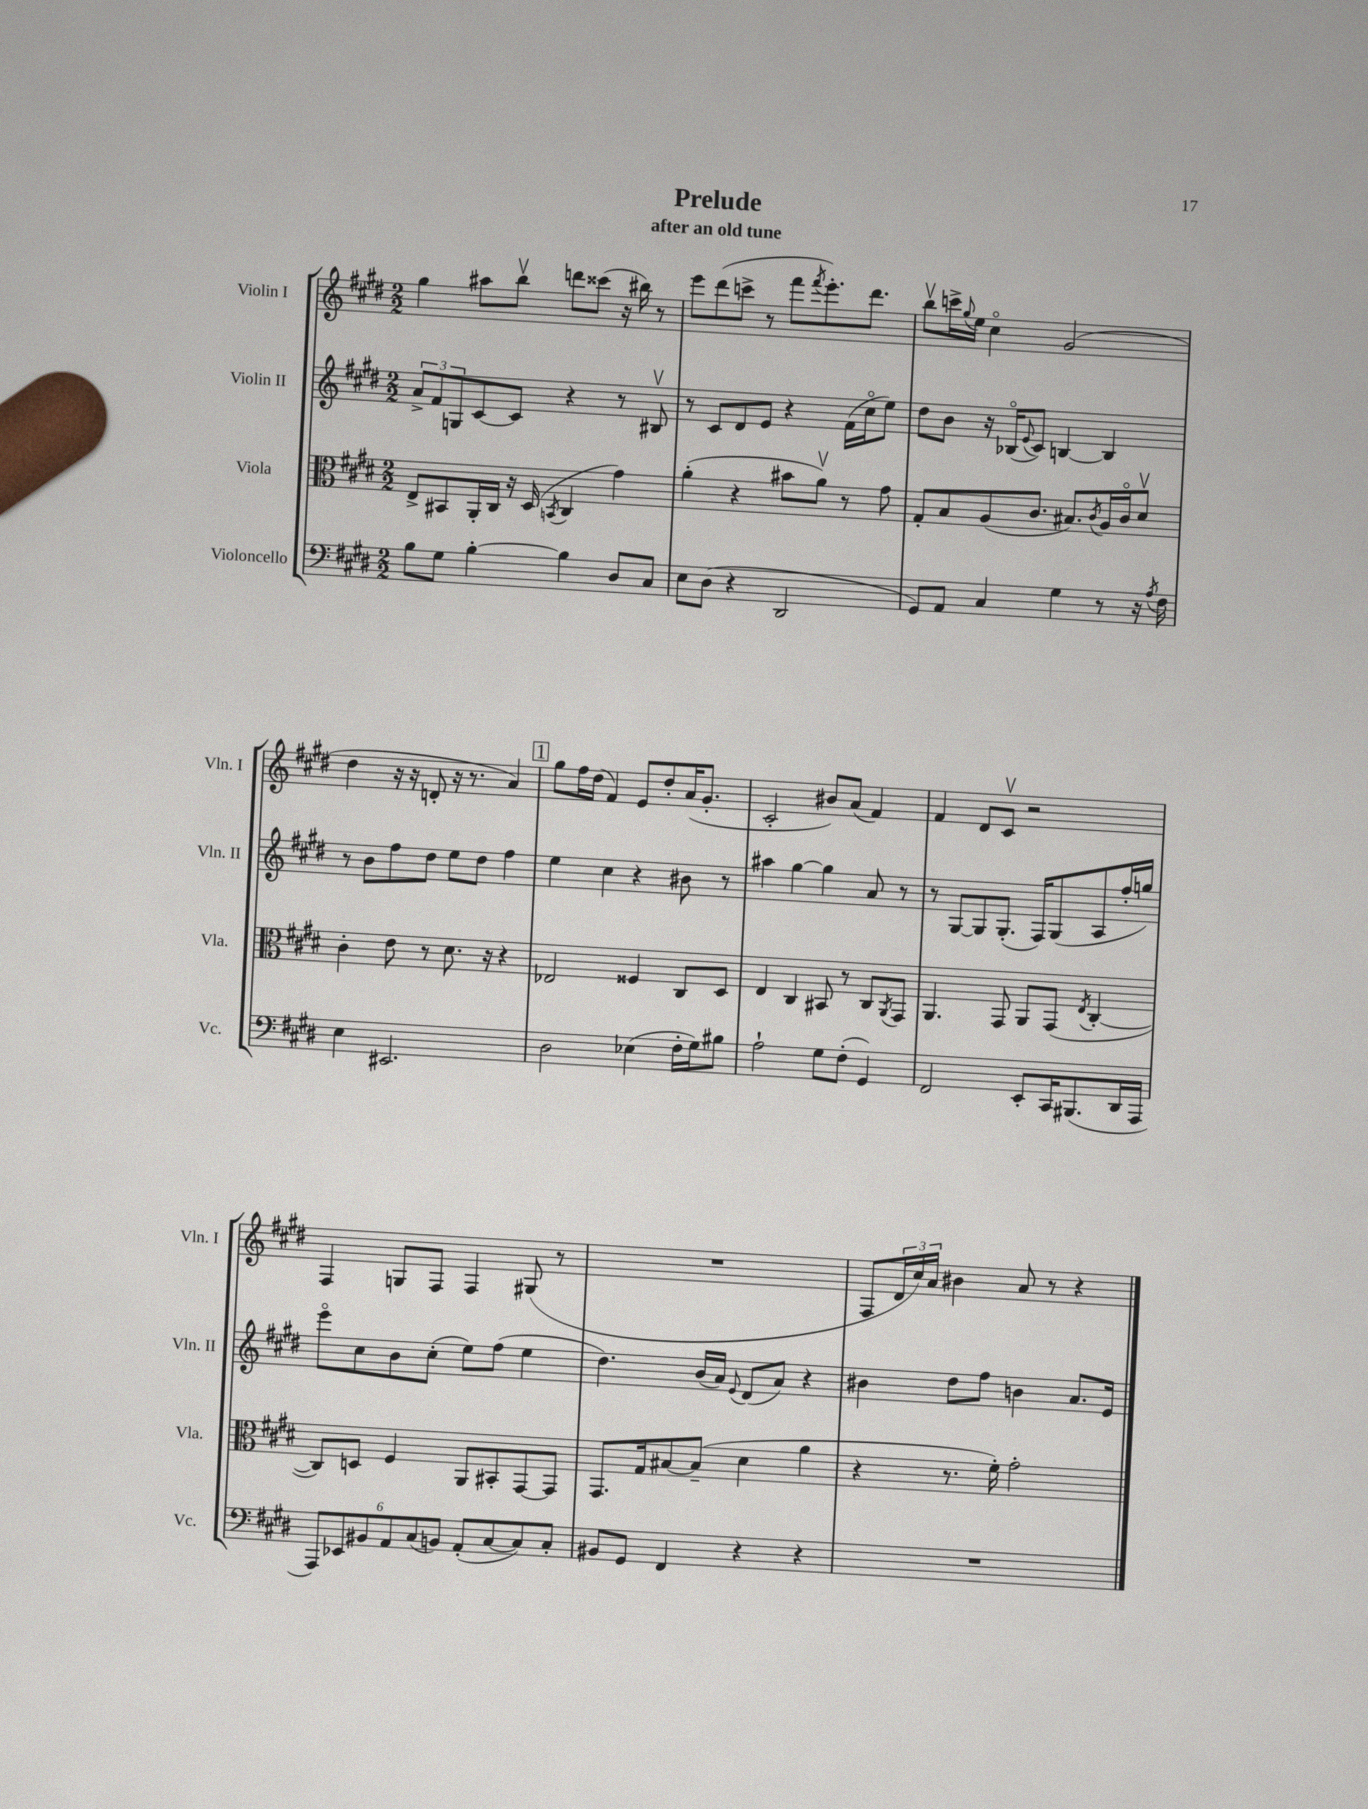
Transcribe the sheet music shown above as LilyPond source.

\header { title = "Prelude" subtitle = "after an old tune" }
<<
\new StaffGroup <<
\new Staff = "s0" \with { instrumentName = "Violin I" shortInstrumentName = "Vln. I" } {
    \clef treble \key e \major \numericTimeSignature \time 2/2
    gis''4 ais''8 b''8\upbow d'''8 cisis'''8( r16 bis''16) r8 |
    e'''8 dis'''8( c'''8-> r8 fis'''8 \acciaccatura { fis'''8 } e'''8.-.) dis'''8. |
    b''8\upbow c'''16-> \appoggiatura { gis''8 } e''16 cis''4\flageolet gis'2( |
    dis''4 r16 r16 d'8-. r16 r8. a'4) |
    \mark \markup { \box "1" } gis''8 fis''16 dis''16( fis'4) e'8 dis''8-. a'16( gis'8.-. |
    cis'2-. bis'8) a'8( fis'4) |
    fis'4 dis'8 cis'8\upbow r2 |
    fis4 g8 fis8 fis4 gis8( r8 |
    R1 |
    fis8 \tuplet 3/2 { dis'16 cis''16) a'16 } bis'4 a'8 r8 r4 \bar "|." |
}
\new Staff = "s1" \with { instrumentName = "Violin II" shortInstrumentName = "Vln. II" } {
    \clef treble \key e \major \numericTimeSignature \time 2/2
    \tuplet 3/2 { a'8-> fis'8 g8 } cis'8~ cis'8 r4 r8 bis8\upbow |
    r8 cis'8 dis'8 e'8 r4 fis'16( cis''16\flageolet e''8) |
    dis''8 b'8 r16 bes16\flageolet( \appoggiatura { e'8 } cis'8) b4~ b4 |
    r8 b'8 fis''8 dis''8 e''8 dis''8 fis''4 |
    \mark \markup { \box "1" } e''4 cis''4 r4 bis'8 r8 |
    ais''4 gis''4~ gis''4 a'8 r8 |
    r8 gis8~ gis8 gis8.-.( fis16) gis8( a8 fis''16-. g''16) |
    e'''8\flageolet cis''8 b'8 cis''8-.( e''8) fis''8( e''4 |
    dis''4.) b'16( a'16) \appoggiatura { e'8 } dis'8( a'8) r4 |
    bis'4 dis''8 fis''8 b'4 a'8. e'16 \bar "|." |
}
\new Staff = "s2" \with { instrumentName = "Viola" shortInstrumentName = "Vla." } {
    \clef alto \key e \major \numericTimeSignature \time 2/2
    e8-> bis,8 a,16-. cis16 r16 dis16( \acciaccatura { b,8 } cis4 gis'4) |
    a'4-.( r4 bis'8 a'8\upbow) r8 gis'8 |
    gis8-. b8 a8( cis'8. bis8.) \acciaccatura { cis'8 } a16 cis'16\flageolet dis'8\upbow |
    cis'4-. e'8 r8 dis'8. r16 r4 |
    \mark \markup { \box "1" } ees2 fisis4 cis8 dis8 |
    e4 cis4 bis,8 r8 cis8 \acciaccatura { a,8 } gis,8 |
    a,4. gis,8 a,8 gis,8( \acciaccatura { e8 } cis4~-. |
    cis8) d8 fis4 a,8 bis,8-. gis,8~ gis,8 |
    gis,8. gis16 bis8~ bis8--( dis'4 a'4 |
    r4 r8. fis'16-.) gis'2-. \bar "|." |
}
\new Staff = "s3" \with { instrumentName = "Violoncello" shortInstrumentName = "Vc." } {
    \clef bass \key e \major \numericTimeSignature \time 2/2
    b8 gis8 b4~-. b4 dis8 cis8 |
    e8 dis8( r4 dis,2 |
    gis,8) a,8 cis4 gis4 r8 r16 \acciaccatura { a8 } fis16 |
    e4 eis,2. |
    \mark \markup { \box "1" } dis2 ees4( fis16-. gis16) bis8 |
    a2-! gis8 fis8-.( gis,4) |
    fis,2 e,8-. cis,16 bis,,8.( dis,16 a,,16 |
    \tuplet 6/4 { a,,8) ees,8 bis,8 a,8 cis8( b,8) } a,8-.( cis8~ cis8) cis8-. |
    bis,8 gis,8 fis,4 r4 r4 |
    R1 \bar "|." |
}
>>
>>
\layout { \context { \Score \remove "Bar_number_engraver" } }
